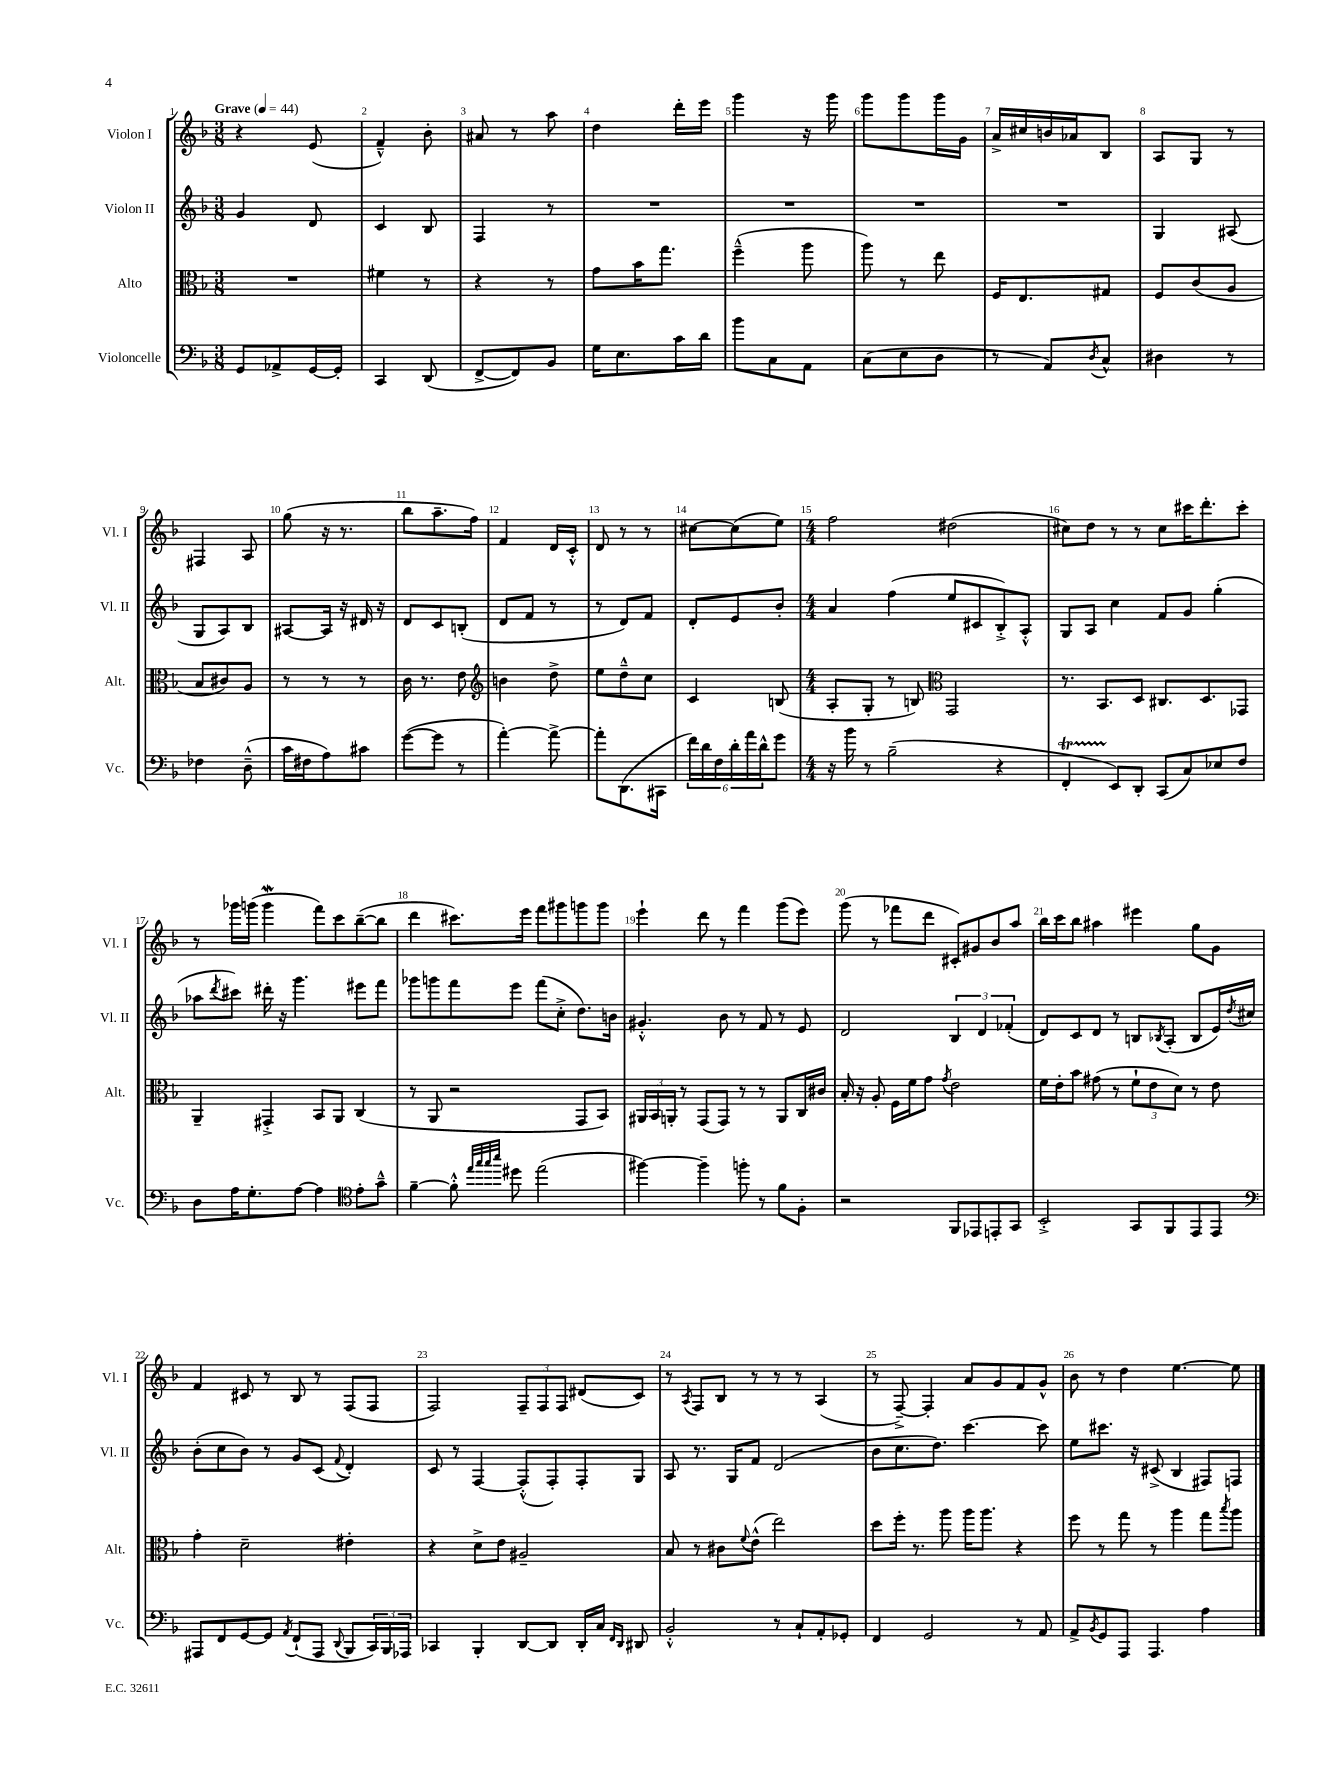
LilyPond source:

<<
\new StaffGroup <<
\new Staff = "s0" \with { instrumentName = "Violon I" shortInstrumentName = "Vl. I" } {
    \clef treble \key f \major \numericTimeSignature \time 3/8 \tempo "Grave" 4 = 44
    r4 e'8( |
    f'4---^) bes'8-. |
    ais'8 r8 a''8 |
    d''4 d'''16-. e'''16 |
    g'''4 r16 g'''16 |
    g'''8 g'''8 g'''16 g'16 |
    a'16-> cis''16 b'16 aes'16 bes8 |
    a8 g8 r8 |
    fis4 a8 |
    g''8( r16 r8. |
    bes''8 a''8.-- f''16) |
    f'4 d'16 c'16-.-^ |
    d'8 r8 r8 |
    cis''8~ cis''8( e''8) |
    \numericTimeSignature \time 4/4 f''2 dis''2( |
    cis''8) d''8 r8 r8 cis''8 cis'''16 d'''8.-. cis'''8-. |
    r8 ges'''16 g'''16( g'''4\mordent f'''8) c'''8 bes''8~--( bes''8 |
    d'''4 cis'''8.) e'''16 f'''8 gis'''8 g'''8 g'''8 |
    e'''4-! d'''8 r8 f'''4 g'''8( e'''8) |
    g'''8( r8 fes'''8 d'''8 cis'8-.) gis'8 bes'8 a''8 |
    bes''16 c'''16 bes''8 ais''4 eis'''4 g''8 g'8 |
    f'4 cis'8 r8 bes8 r8 f8( f8 |
    f2) \tuplet 3/2 { f8-- f8 f8 } dis'8( c'8) |
    r8 \acciaccatura { a8 } f8 bes8 r8 r8 r8 a4( |
    r8 f8~--->) f4-. a'8 g'8 f'8 g'8-^ |
    bes'8 r8 d''4 e''4.~ e''8 \bar "|." |
}
\new Staff = "s1" \with { instrumentName = "Violon II" shortInstrumentName = "Vl. II" } {
    \clef treble \key f \major \numericTimeSignature \time 3/8
    g'4 d'8 |
    c'4 bes8 |
    f4 r8 |
    R4. |
    R4. |
    R4. |
    R4. |
    g4 ais8( |
    g8 a8) bes8 |
    ais8~ ais16 r16 dis'16 r16 |
    d'8 c'8 b8-.( |
    d'8 f'8 r8 |
    r8 d'8) f'8 |
    d'8-. e'8 bes'8-. |
    \numericTimeSignature \time 4/4 a'4 f''4( e''8 cis'8 bes8-.->) a8-.-^ |
    g8 a8 c''4 f'8 g'8 g''4-.( |
    aes''8 \acciaccatura { d'''8 } cis'''8) dis'''16-. r16 g'''4. eis'''8 f'''8 |
    ges'''8 g'''8 f'''8 e'''8 f'''8( c''8-.-> d''8.) b'16 |
    gis'4.-.-^ bes'8 r8 f'8 r8 e'8 |
    d'2 \tuplet 3/2 { bes4 d'4 fes'4-.( } |
    d'8) c'8 d'8 r8 b8 \acciaccatura { bes8 } a8-.( bes8 e'16) \acciaccatura { d''8 } cis''16 |
    bes'8-.( c''8 bes'8) r8 g'8 c'8( \appoggiatura { f'8 } d'4-.) |
    c'8 r8 f4~ f8-.-^( f8-.) f8-. g8 |
    a8 r8. g16 f'8 d'2( |
    bes'8 c''8. d''8.) c'''4.~ c'''8 |
    e''8 cis'''8. r16 cis'8->( bes4 fis8) f8 \bar "|." |
}
\new Staff = "s2" \with { instrumentName = "Alto" shortInstrumentName = "Alt." } {
    \clef alto \key f \major \numericTimeSignature \time 3/8
    R4. |
    fis'4 r8 |
    r4 r8 |
    g'8 bes'16 g''8. |
    f''4---^( a''8 |
    a''8) r8 e''8 |
    f16 e8. gis8 |
    f8 c'8( a8 |
    bes8 cis'8) a8 |
    r8 r8 r8 |
    c'16 r8. e'8 |
    \clef treble b'4 d''8-> |
    e''8 d''8---^ c''8 |
    c'4 b8( |
    \numericTimeSignature \time 4/4 a8-. g8-. r8 b8) \clef alto g,2 |
    r8. bes,8. d8 cis8. d8. ges,8 |
    a,4-- gis,4-.-> bes,8 a,8 c4( |
    r8 a,8 r2 g,8 bes,8) |
    \tuplet 3/2 { ais,16 bes,16 a,16-. } r8 g,8( g,8) r8 r8 a,8 c16 cis'16 |
    bes16-. r16 a8-. f16 f'16 g'8 \acciaccatura { g'8 } e'2 |
    f'16 e'16-. bes'8 gis'8( r8 \tuplet 3/2 { f'8-! e'8 d'8) } r8 e'8 |
    g'4-. d'2-- eis'4-. |
    r4 d'8-> e'8 ais2-- |
    bes8 r8 cis'8 \appoggiatura { f'8 } e'8-^( e''2) |
    d''8 f''16-. r8. a''8 a''16 a''8. r4 |
    f''8 r8 g''8 r8 a''4 g''8 \acciaccatura { bes''8 } a''8 \bar "|." |
}
\new Staff = "s3" \with { instrumentName = "Violoncelle" shortInstrumentName = "Vc." } {
    \clef bass \key f \major \numericTimeSignature \time 3/8
    g,8 aes,8-> g,16~ g,16-. |
    c,4 d,8( |
    f,8~-> f,8) bes,8 |
    g16 e8. c'16 d'16 |
    bes'8 c8 a,8 |
    c8( e8 d8 |
    r8 a,8) \acciaccatura { d8 } c8-^ |
    dis4 r8 |
    fes4 d8---^( |
    c'16 fis16 a8) cis'8 |
    g'8~( g'8 r8 |
    a'4~-.) a'8~-> |
    a'8-. d,8.( cis,16 |
    \tuplet 6/4 { f'16) d'16 f16 d'16-. a'16 d'16-^ } g'8 |
    \numericTimeSignature \time 4/4 r16 bes'16 r8 bes2--( r4 |
    f,4-.\startTrillSpan e,8\stopTrillSpan) d,8-. c,8( c8) ees8 f8 |
    d8 a16 g8.-. a8~ a4 \clef tenor e'8-. g'8---^ |
    f'4~-- f'8-.-^ \grace { e''32 g''32 g''32 bes''32 } dis''8 e''2( |
    fis''4~) fis''4-- f''8-. r8 f'8 f8-. |
    r2 f,8 ees,8 e,8-. g,8 |
    bes,2-.-> g,8 f,8 e,8 e,8 |
    \clef bass ais,,8 f,8 g,8~ g,8 \acciaccatura { a,8 } f,8-!( ais,,8 \appoggiatura { d,8 } bes,,8 \tuplet 3/2 { c,16) bes,,16 aes,,16 } |
    ces,4 bes,,4-. d,8~ d,8 d,16-. c16 \grace { f,16 d,16 } dis,8 |
    bes,2-.-^ r8 c8-! a,8-. ges,8-. |
    f,4 g,2 r8 a,8 |
    a,8-> \acciaccatura { bes,8 } g,8 a,,8 a,,4. a4 \bar "|." |
}
>>
>>
\layout { \context { \Score \override BarNumber.break-visibility = ##(#f #t #t) barNumberVisibility = #all-bar-numbers-visible } }
